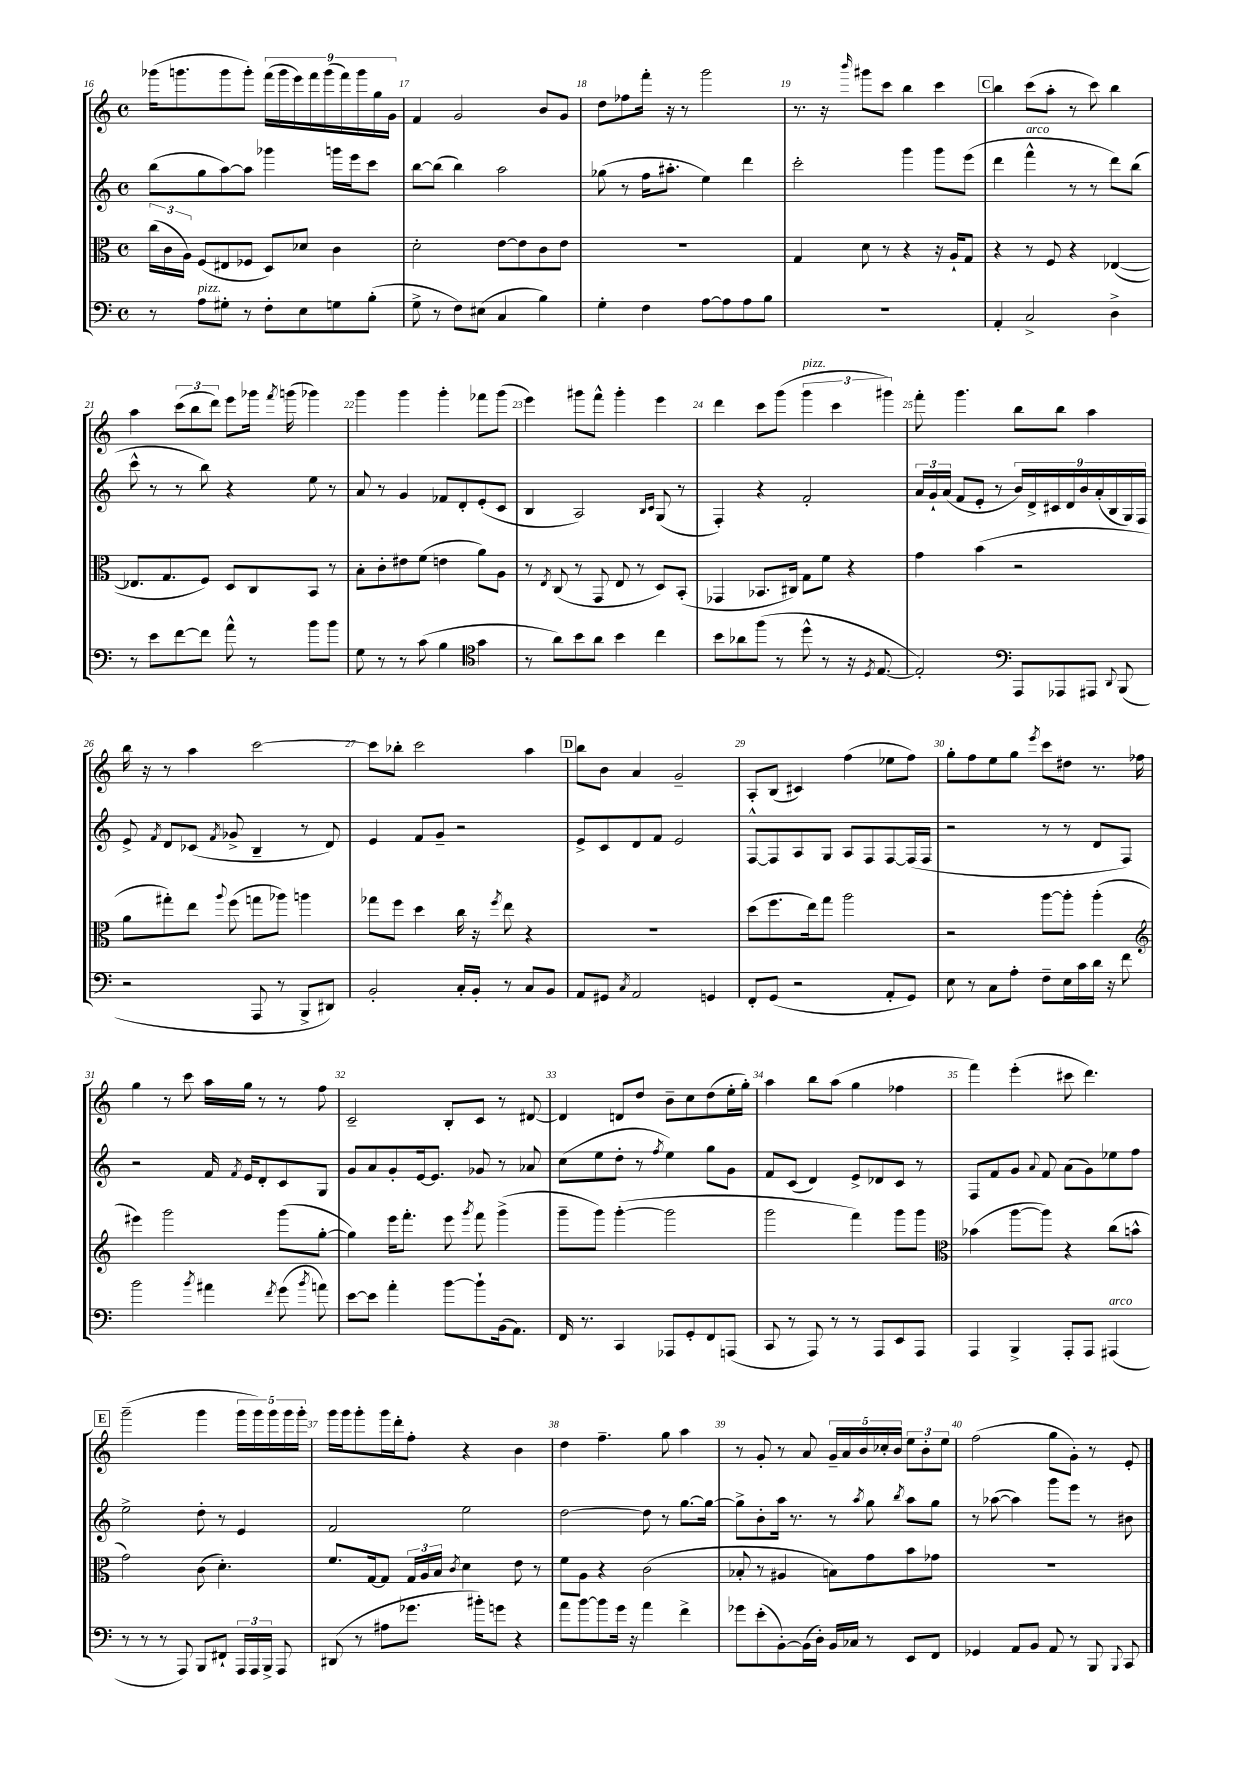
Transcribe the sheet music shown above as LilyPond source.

<<
\new StaffGroup <<
\new Staff = "s0" {
    \clef treble \key c \major \defaultTimeSignature \time 4/4
    \autoBeamOff ges'''16[( g'''8. g'''8 g'''8]-.) \tuplet 9/8 { f'''16[( g'''16 e'''16) f'''16 g'''16( f'''16) g'''16 g''16 g'16] } |
    f'4 g'2 b'8[ g'8] |
    d''8[ fes''8 f'''16]-. r16 r8 g'''2 |
    r8. r16 \grace { b'''16 } gis'''8[ c'''8] b''4 c'''4 |
    \mark \markup { \box "C" } b''4 c'''8[( a''8]-. r8 c'''8) b''4 |
    a''4 \tuplet 3/2 { c'''8[( b''8 d'''8]) } e'''8[ ges'''16] \acciaccatura { f'''8 } g'''16( ges'''4) |
    g'''4 g'''4 g'''4-. fes'''8[ g'''8]( |
    e'''4) gis'''8[ f'''8]-^ gis'''4-. e'''4 |
    d'''4 c'''8[ g'''8]( \tuplet 3/2 { g'''4^\markup { \italic "pizz." } c'''4 gis'''4) } |
    f'''8-. g'''4. b''8[ b''8] a''4 |
    b''16 r16 r8 a''4 c'''2~ |
    c'''8[ bes''8]-. c'''2 a''4 |
    \mark \markup { \box "D" } b''8[ b'8] a'4 g'2-- |
    a8[-. b8]( cis'4) f''4( ees''8[ f''8]) |
    g''8[-. f''8 e''8 g''8] \acciaccatura { e'''8 } c'''8[ dis''8] r8. fes''16 |
    g''4 r8 c'''8 a''16[ g''16] r8 r8 f''8 |
    c'2-- b8[-. c'8] r8 dis'8~ |
    dis'4 d'8[ d''8] b'8[-- c''8 d''8( e''16-. g''16]-.) |
    a''4 b''8[ a''8]( g''4 fes''4 |
    f'''4) e'''4-.( cis'''8 d'''4.) |
    \mark \markup { \box "E" } g'''2--( g'''4 \tuplet 5/4 { g'''16[ g'''16) g'''16 g'''16 g'''16]-. } |
    g'''16[ g'''16 g'''8-. g'''16 d'''16-. f''8]-. r4 b'4 |
    d''4 f''4.-- g''8 a''4 |
    r8 g'8-. r8 a'8 \tuplet 5/4 { g'16[-- a'16 b'16 ces''16-. b'16] } \tuplet 3/2 { e''8[ b'8-. e''8] } |
    f''2( g''8[ g'8]-.) r8 e'8-. \bar "|." |
}
\new Staff = "s1" {
    \clef treble \key c \major \defaultTimeSignature \time 4/4
    \autoBeamOff b''8[( g''8 a''8~) a''8] ges'''4 g'''16[ e'''16 c'''8] |
    b''8[~ b''8]( b''4) a''2 |
    ges''8( r8 f''16[ ais''8.]-. e''4) d'''4 |
    c'''2-. g'''4 g'''8[ e'''8]( |
    \mark \markup { \box "C" } d'''4 f'''4-^^\markup { \italic "arco" } r8 r8 d'''8[) b''8]( |
    c'''8-^ r8 r8 b''8) r4 e''8 r8 |
    a'8 r8 g'4 fes'8[ d'8-. e'8-.( c'8] |
    b4 a2) \grace { b16[ c'16] } g8( r8 |
    f4-.) r4 f'2-. |
    \tuplet 3/2 { a'16[ g'16-! a'16]( } f'8[ e'8]-. r8 \tuplet 9/8 { b'16[) d'16-> cis'16 d'16 b'16 a'16-.( b16 g16) f16] } |
    e'8-> \acciaccatura { f'8 } d'8[ ces'8]( \acciaccatura { f'8 } ges'8-> b4-- r8 d'8) |
    e'4 f'8[ g'8]-- r2 |
    \mark \markup { \box "D" } e'8[-> c'8 d'8 f'8] e'2 |
    f8[~-^ f8 a8 g8] a8[ f8 f8~ f16( f16] |
    r2 r8 r8 d'8[ f8]) |
    r2 f'16 \acciaccatura { f'8 } e'16[ d'8-. c'8 g8] |
    g'8[ a'8 g'8-. e'16~ e'8.] ges'8 r8 aes'8 |
    c''8[( e''8 d''8]-. r8 \acciaccatura { f''8 } e''4) g''8[ g'8] |
    f'8[ c'8]( d'4) e'8[-> des'8 c'8] r8 |
    f8[ f'8 g'8] \appoggiatura { a'8 } f'8 a'8[( g'8) ees''8 f''8] |
    \mark \markup { \box "E" } e''2-> d''8-. r8 e'4 |
    f'2 e''2 |
    d''2~ d''8 r8 g''8.[~ g''16]~ |
    g''8[-> b'8-. a''16] r8. r8 \acciaccatura { a''8 } g''8 \acciaccatura { b''8 } a''8[ g''8] |
    r8 aes''8~( aes''4) g'''8[ e'''8] r8 bis'8 \bar "|." |
}
\new Staff = "s2" {
    \clef alto \key c \major \defaultTimeSignature \time 4/4
    \autoBeamOff \tuplet 3/2 { c''16[( c'16 a16]) } f8[( eis8 fes8] d8[) des'8] c'4 |
    d'2-. e'8[~ e'8 c'8 e'8] |
    R1 |
    g4 d'8 r8 r4 r16 a16[-! g8] |
    \mark \markup { \box "C" } r4 r8 f8 r4 ees4~( |
    ees8.[ g8. f8]) d8[ c8 b,8] r8 |
    b8[-. c'8-. eis'8 f'8]( e'4 a'8[) a8] |
    r8 \acciaccatura { e8 } c8( r8 g,8 e8 r8 d8[) b,8]-.( |
    ges,4 bes,8.[ cis16]) g8[ f'8] r4 |
    g'4 b'4( r2 |
    a'8[ gis''8-.) e''8] \appoggiatura { a''8 } f''8( g''8[ aes''8]) a''4 |
    ges''8[ f''8] d''4 c''16 r16 \acciaccatura { f''8 } e''8 r4 |
    \mark \markup { \box "D" } R1 |
    d''8[( f''8. e''16) g''8] a''2 |
    r2 a''8[~ a''8]-. a''4-.( |
    \clef treble eis'''4) g'''2 g'''8[( g''8]~-. |
    g''4) e'''16[ f'''8.]-. e'''8 \acciaccatura { g'''8 } f'''8 g'''4->( |
    g'''8[-- g'''8]) g'''4~-.( g'''2 |
    g'''2 f'''4) g'''8[ g'''8] |
    \clef alto bes'4( a''8[~ a''8]) r4 c''8[( b'8]-^ |
    \mark \markup { \box "E" } g'2) c'8( d'4.-.) |
    f'8.[ g16~ g8] \tuplet 3/2 { g16[ a16 b16] } \acciaccatura { c'8 } d'4 e'8 r8 |
    f'8[ a8] r4 c'2( |
    bes8-. r8 ais4 b8[) g'8 b'8 ges'8] |
    R1 \bar "|." |
}
\new Staff = "s3" {
    \clef bass \key c \major \defaultTimeSignature \time 4/4
    \autoBeamOff r8 a8[^\markup { \italic "pizz." } gis8]-. r8 f8[-. e8 g8 b8]-.( |
    g8-> r8 f8[) eis8]( c4 b4) |
    g4-. f4 a8[~ a8 a8 b8] |
    R1 |
    \mark \markup { \box "C" } a,4-. c2-> d4-> |
    r8 e'8[ f'8~ f'8] a'8-^ r8 b'8[ b'8] |
    g8 r8 r8 c'8( b4 \clef tenor g'4 |
    r8 a'8[) b'8 a'8] b'4 c''4 |
    b'8[ aes'8 f''8]( r8 d''8-^ r8 r16 \acciaccatura { d8 } e8.~ |
    e2-.) \clef bass a,,8[ aes,,8 ais,,8] \appoggiatura { d,8 } b,,8( |
    r2 a,,8 r8 b,,8[-> dis,8]) |
    b,2-. c16[-. b,16]-. r8 c8[ b,8] |
    \mark \markup { \box "D" } a,8[ gis,8] \acciaccatura { c8 } a,2 g,4 |
    f,8[-. g,8]( r2 a,8[-. g,8]) |
    e8 r8 c8[ a8]-. f8[-- e16 c'16 d'16] r16 f'8 |
    b'2 \acciaccatura { b'8 } ais'4 \acciaccatura { f'8 } g'8( \acciaccatura { b'8 } a'8) |
    e'8[~ e'8] a'4-. b'8[~ b'8-! b,16( a,8.]) |
    f,16 r8. c,4 aes,,8[ g,8-. f,8 a,,8]( |
    c,8 r8 a,,8) r8 r8 a,,8[ e,8 a,,8] |
    a,,4 b,,4-> a,,8[-. a,,8] ais,,4^\markup { \italic "arco" }( |
    \mark \markup { \box "E" } r8 r8 r8 a,,8) b,,8[ fis,8]-! \tuplet 3/2 { a,,16[ a,,16 b,,16]-> } a,,8 |
    dis,8( r8 ais8[ ges'8.] bis'16[-.) g'8] r4 |
    a'8[ b'8~ b'8 g'16] r16 a'4 f'4-> |
    ges'8[ e'8-.( b,8~-.) b,16( d16]-.) b,16[ ces16] r8 e,8[ f,8] |
    ges,4 a,8[ b,8] a,8 r8 b,,8 \appoggiatura { b,,8 } c,8 \bar "|." |
}
>>
>>
\layout { \context { \Score currentBarNumber = #16 \override BarNumber.break-visibility = ##(#f #t #t) barNumberVisibility = #all-bar-numbers-visible } }
